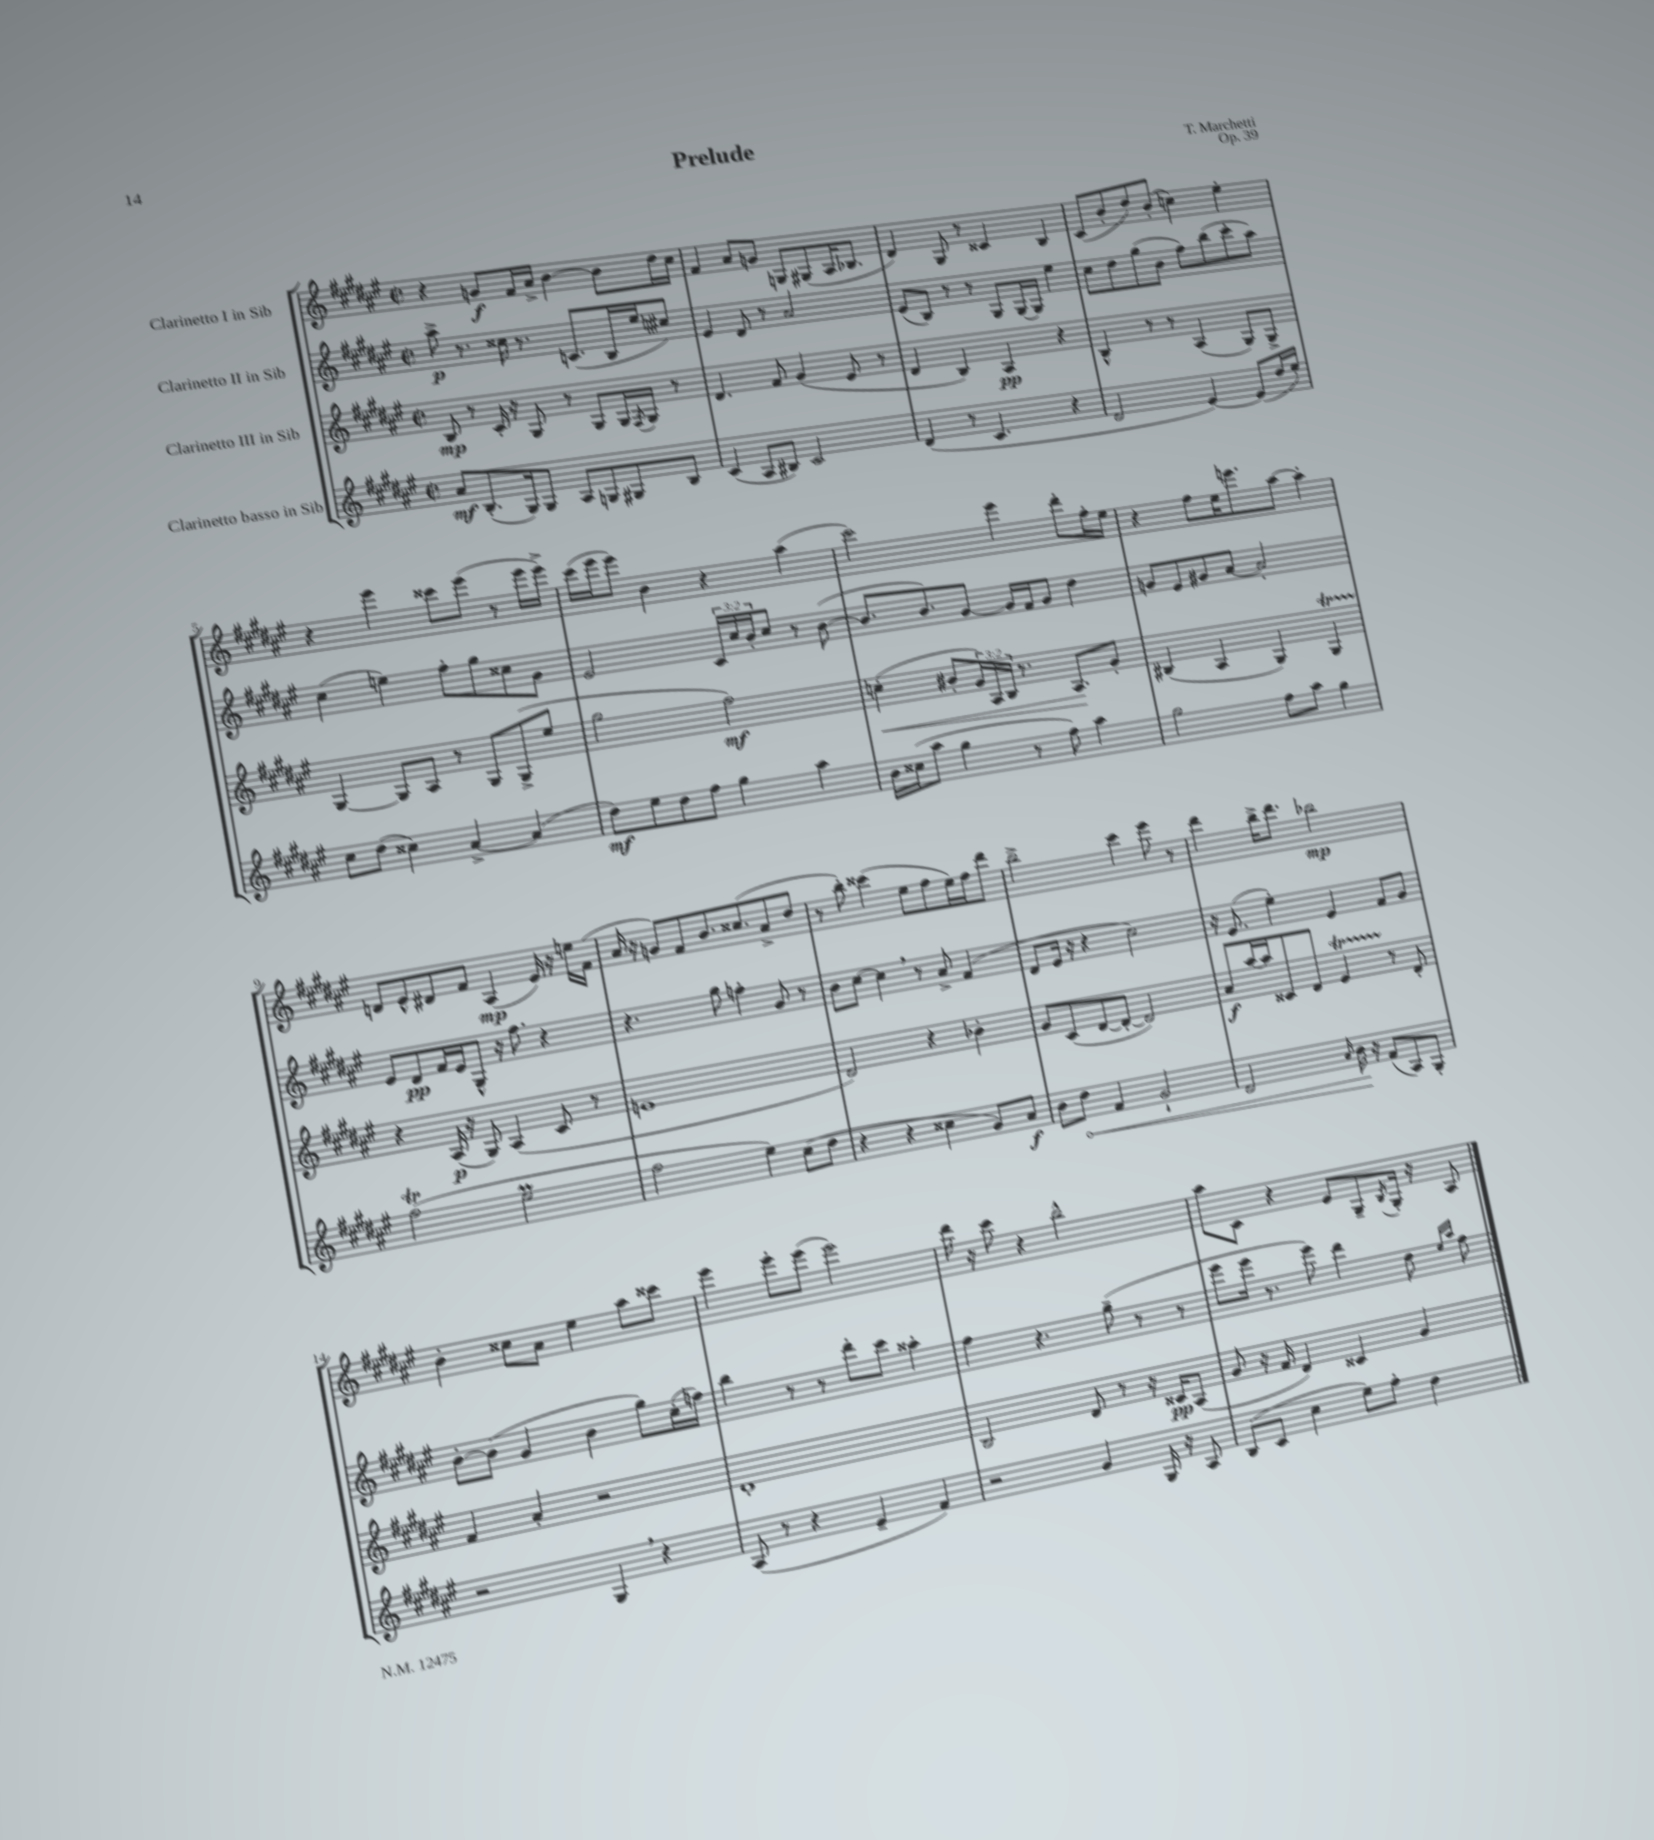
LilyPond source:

\header { title = "Prelude" composer = "T. Marchetti" opus = "Op. 39" }
<<
\new StaffGroup <<
\new Staff = "s0" \with { instrumentName = "Clarinetto I in Sib" } {
    \clef treble \key fis \major \defaultTimeSignature \time 2/2
    r4 g'8\f fis'16 ais'16-> b'4~ b'8 dis''16 cis''16 |
    fis'4 ais'8 g'8 g8 gis8( ais16 bes8. |
    dis'4) gis8 r8 cisis'4 b4 |
    cis'8( b'8-. dis''8) b'8-.( c''4) eis''4-. |
    r4 eis'''4 cisis'''8 eis'''8( r8 eis'''16 eis'''16->) |
    cis'''16( eis'''16 eis'''8) b'4 r4 ais''4( |
    cis'''2) eis'''4 dis'''8-. fis''16-. eis''16 |
    r4 fis''8 eis''16 e'''8. ais''8~ ais''4-. |
    d'8 eis'8-^ dis'8 fis'8 ais4\mp( eis'16) r16 e''16 fis'16( |
    ais'16 r16 g'8) fis'8 b'8. cisis''8.( ais'8-> dis''8 |
    r8 b''8-.) cisis'''4( eis''8 fis''8 eis''16) fis''16 dis'''8 |
    b''2-> cis'''4 eis'''8 r8 |
    dis'''4 b''16-> dis'''8. bes''2\mp |
    b'4-. cisis''8 ais'8 eis''4 ais''8 cisis'''8 |
    eis'''4 eis'''8-. eis'''8( eis'''2) |
    dis'''16 r16 cis'''8 r4 b''2-^ |
    ais''8 cis'8 r4 eis'8 gis8-- \acciaccatura { b8 } gis16-. r16 ais8 \bar "|." |
}
\new Staff = "s1" \with { instrumentName = "Clarinetto II in Sib" } {
    \clef treble \key fis \major \defaultTimeSignature \time 2/2 \override Staff.TupletNumber.text = #tuplet-number::calc-fraction-text
    ais''8->\p r8. cisis''16 r8. c'8.( b16 eis''16 cis''8) |
    eis'4 dis'8 r8 ais'2 |
    eis'8( b8) r8 r8 gis8 gis16~ gis16 eis''4 |
    cis''8 dis''8 gis''8( b'8 fis''8) b''8( cis'''8-. ais''8) |
    cis''4( e''4) fis''8-. gis''8 cisis''8 gis'8 |
    eis'2 \tuplet 3/2 { cis'16 cis''16 b'16-. } cis''8 r8 b'8~( |
    b'8. b'8.) gis'8~ gis'16 fis'16 gis'8 dis''4 |
    g'8 eis'8 gis'8 ais'8~ ais'2-. |
    eis'8 dis'8\pp fis'16 eis'16 gis8-^ r16 fis''8. r4 |
    r4. gis''8 f''4-. gis'8 r8 |
    b'8 cis''8~ cis''4 \breathe r8 ais'8-> fis'4( |
    dis'8 eis'16 r16 r4 cis''2) |
    r16 eis'8.( eis''4-.) eis'4 fis'8 gis'8 |
    b'8~-. b'8( gis'4 b'4 gis''8) cis''16-.( f''16) |
    b''4 r8 r8 dis'''8-. cis'''8 aisis''4-. |
    fis''4 r4. gis''8--( r8 r8 |
    eis'''8 eis'''16 r8. eis'''8) dis'''4 dis''8 \grace { eis''16 ais''16 } fis''8 \bar "|." |
}
\new Staff = "s2" \with { instrumentName = "Clarinetto III in Sib" } {
    \clef treble \key fis \major \defaultTimeSignature \time 2/2 \override Staff.TupletNumber.text = #tuplet-number::calc-fraction-text
    b8\mp r8 cis'16-. r16 gis8 r8 gis8 gis16 \acciaccatura { fis8 } gis16 r8 |
    dis'4. fis'8 gis'4( eis'8 r8 |
    dis'4 b4) ais4\pp r4 |
    b4-^ r8 r8 ais4( gis8) gis8-> |
    gis4~ gis8 ais8 r8 gis8 gis8->( eis''8 |
    gis''2 fis''2\mf) |
    c''4-.\<( bis'8-. \tuplet 3/2 { gis'16) ais16 b16 } r8. ais8.\! gis'8-. |
    bis4( ais4 gis4) gis4\startTrillSpan |
    r4\stopTrillSpan ais16\p( r16 gis8) ais4( cis'8 r8 |
    e'1 |
    dis'2) r4 bes'4-. |
    gis'8 cis'8( dis'8~ dis'8~-. dis'2) |
    ais'8\f ais''16~ ais''16 cisis'8 dis'8 eis'4\startTrillSpan r8\stopTrillSpan dis'8-. |
    fis'4 ais'4-. r2 |
    dis'1-. |
    b2 dis'8 r8 r16 cisis'16\pp ais8( |
    gis'8 r16 fis'16 dis'4) cisis'4 gis'4 \bar "|." |
}
\new Staff = "s3" \with { instrumentName = "Clarinetto basso in Sib" } {
    \clef treble \key fis \major \defaultTimeSignature \time 2/2
    ais'8\mf b8.-.( gis16) gis8 ais8 g8 gis8 b8 |
    cis'4( ais8 bis8) cis'2 |
    dis'4( r8 cis'4. r4 |
    dis'2 eis'4~) eis'8( dis''16 eis''16-.) |
    cis''8 dis''8( cisis''4) ais'4~-> ais'4( |
    dis''8\mf) eis''8 dis''8 fis''8 gis''4 ais''4 |
    b'16 cisis''16( ais''8 gis''4 r8 fis''8) ais''4 |
    gis''2 fis''8 ais''8 gis''4 |
    fis''2\trill( eis''2\prall |
    fis''2 eis''4) cis''8( dis''8 |
    r4 r4 cisis''4 gis'8) ais'8\f |
    b'8 \once \override Hairpin.circled-tip = ##t dis''8\< fis'4 gis'2-! |
    dis'2 \grace { ais'16 } b'16\! r16 fis'8( ais8) gis8-. |
    r2 gis4 \breathe r4 |
    ais8( r8 r4 eis'4-- fis'4) |
    r2 gis'4 gis16 r16 ais8 |
    b8( cis'8 cis''4 eis''8) fis''8-. dis''4 \bar "|." |
}
>>
>>
